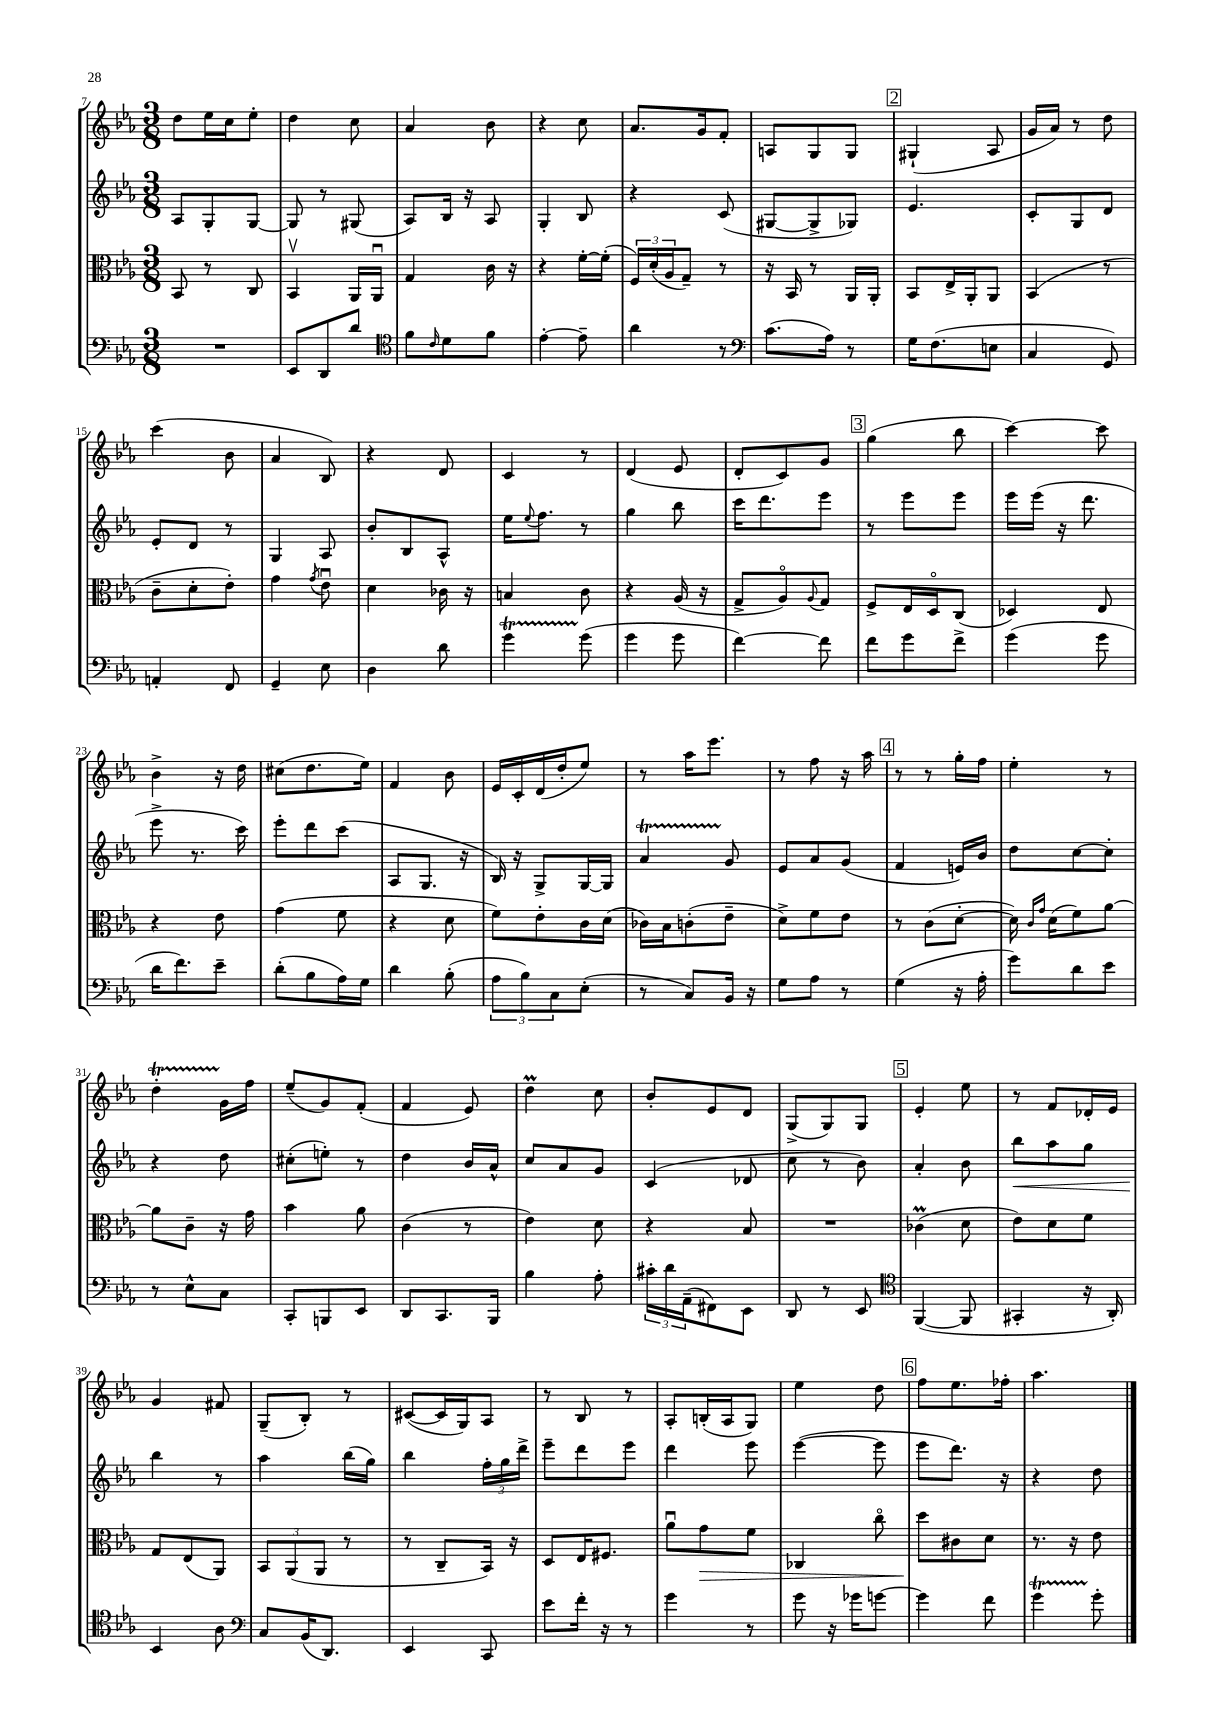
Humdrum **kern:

**kern	**kern	**dynam	**kern	**dynam	**kern
*part4	*part3	*part3	*part2	*part2	*part1
*staff4	*staff3	*staff3	*staff2	*staff2	*staff1
*clefF4	*clefC3	*	*clefG2	*	*clefG2
*k[b-e-a-]	*k[b-e-a-]	*	*k[b-e-a-]	*	*k[b-e-a-]
*M3/8	*M3/8	*	*M3/8	*	*M3/8
=7	=7	=7	=7	=7	=7
4.r	8BB-/	.	8A-/L	.	8dd\L
.	8r	.	8G'/	.	16ee-\L
.	.	.	.	.	16cc\J
.	8C/	.	[8G/J	.	8ee-'\J
=8	=8	=8	=8	=8	=8
8EE-/L	4BB-v/	.	8G/]	.	4dd\
8DD/	.	.	8r	.	.
8d/J	16AA-/LL	.	(8G#X/	.	8cc\
.	16AA-u/JJ	.	.	.	.
=9	=9	=9	=9	=9	=9
*clefC4	*	*	*	*	*
8f\L	4G/	.	8A-/L)	.	4a-/
16qqc/	.	.	.	.	.
8d\	.	.	16B-/Jk	.	.
.	.	.	16r	.	.
8f\J	16c\	.	8A-/	.	8b-\
.	16r	.	.	.	.
=10	=10	=10	=10	=10	=10
[4e-'\	4r	.	4G'/	.	4r
8e-~\]	[16f'\LL	.	8B-/	.	8cc\
.	(16f'\JJ]	.	.	.	.
=11	=11	=11	=11	=11	=11
4a-\	24F/LL)	.	4r	.	8.a-/L
.	(24d'/	.	.	.	.
.	24A-/J	.	.	.	.
.	8G~/J)	.	.	.	.
.	.	.	.	.	16g/k
8r	8r	.	(8c/	.	8f'/J
=12	=12	=12	=12	=12	=12
*clefF4	*	*	*	*	*
(8.c\L	16r	.	[8G#X/L	.	8An/L
.	16BB-/	.	.	.	.
.	8r	.	8G#^/]	.	8G/
16A-\Jk)	.	.	.	.	.
8r	16AA-/LL	.	8G-X/J)	.	8G/J
.	16AA-'/JJ	.	.	.	.
!!LO:REH:place=s1:t=2
=13	=13	=13	=13	=13	=13
16G\KL	8BB-/L	.	4.e-/	.	(4G#X`/
(8.F\	.	.	.	.	.
.	16E-^/L	.	.	.	.
.	16AA-'/J	.	.	.	.
8En\J	8AA-/J	.	.	.	8A-/
=14	=14	=14	=14	=14	=14
4C/	(4BB-/	.	8c'/L	.	16g/LL
.	.	.	.	.	16a-/JJ)
.	.	.	8G/	.	8r
8GG/)	8r	.	8d/J	.	8dd\
!!LO:LB:g=z
=15	=15	=15	=15	=15	=15
4AAn'/	8c~\L	.	8e-'/L	.	(4ccc\
.	8d'\	.	8d/J	.	.
8FF/	8e-'\J)	.	8r	.	8b-\
=16	=16	=16	=16	=16	=16
4GG~/	4g\	.	4G/	.	4a-/
.	8qg/	.	.	.	.
8E-\	8e-u\	.	8A-/	.	8B-/)
=17	=17	=17	=17	=17	=17
4D\	4d\	.	8b-'/L	.	4r
.	.	.	8B-/	.	.
8d\	16c-X\	.	8A-^^/J	.	8d/
.	16r	.	.	.	.
=18	=18	=18	=18	=18	=18
4gt\	4Bn/	.	16ee-\KL	.	4c/
.	.	.	8qqee-/	.	.
.	.	.	8.ff\J	.	.
(8g\	8c\	.	8r	.	8r
=19	=19	=19	=19	=19	=19
4g\	4r	.	4gg\	.	(4d/
8g\	(16A-/	.	8bb-\	.	8e-/
.	16r	.	.	.	.
=20	=20	=20	=20	=20	=20
[4f\)	8G^/L	.	16ccc\KL	.	8d'/L
.	.	.	8.ddd\	.	.
.	8A-/)	.	.	.	8c/)
.	8qqA-/	.	.	.	.
8f\]	8G/J	.	8eee-\J	.	8g/J
!!LO:REH:place=s1:t=3
=21	=21	=21	=21	=21	=21
8f\L	8F^/L	.	8r	.	(4gg\
8g\	16E-/L	.	8eee-\L	.	.
.	16D/J	.	.	.	.
8f^\J	(8C/J	.	8eee-\J	.	8bb-\
=22	=22	=22	=22	=22	=22
(4g\	4D-X/)	.	16eee-\LL	.	[4ccc\)
.	.	.	(16eee-\JJ	.	.
.	.	.	16r	.	.
.	.	.	8.ddd\	.	.
8g\	8E-/	.	.	.	8ccc\]
!!LO:LB:g=z
=23	=23	=23	=23	=23	=23
16d\KL	4r	.	8eee-^\	.	4b-^\
8.f\)	.	.	.	.	.
.	.	.	8.r	.	.
8e-~\J	8e-\	.	.	.	16r
.	.	.	16ccc\)	.	16dd\
=24	=24	=24	=24	=24	=24
(8d'\L	(4g\	.	8eee-'\L	.	(8cc#X\L
8B-\	.	.	8ddd\	.	8.dd\
16A-\L)	8f\	.	(8ccc\J	.	.
16G\JJ	.	.	.	.	16ee-\Jk)
=25	=25	=25	=25	=25	=25
4d\	4r	.	8A-/L	.	4f/
.	.	.	8.G/J	.	.
(8B-'\	8d\	.	.	.	8b-\
.	.	.	16r	.	.
=26	=26	=26	=26	=26	=26
12A-\L	8f\L)	.	16B-/)	.	16e-/LL
.	.	.	16r	.	16c'/
12B-\)	.	.	.	.	.
.	8e-'\	.	8G^/L	.	(16d/
12C\	.	.	.	.	.
.	.	.	.	.	16dd'/J
(8E-'\J	16c\L	.	[16G/L	.	8ee-/J)
.	(16d\JJ	.	16G/JJ]	.	.
=27	=27	=27	=27	=27	=27
8r	16c-X\LL)	.	4a-T/	.	8r
.	16B-\J	.	.	.	.
8C/L)	(8cn'\	.	.	.	16aa-\KL
.	.	.	.	.	8.eee-\J
16BB-/Jk	8e-~\J	.	8g/	.	.
16r	.	.	.	.	.
=28	=28	=28	=28	=28	=28
8G\L	8d^\L)	.	8e-/L	.	8r
8A-\J	8f\	.	8a-/	.	8ff\
8r	8e-\J	.	(8g/J	.	16r
.	.	.	.	.	16aa-\
!!LO:REH:place=s1:t=4
=29	=29	=29	=29	=29	=29
(4G\	8r	.	4f/	.	8r
.	(8c\L	.	.	.	8r
16r	[8d'\J	.	16en/LL)	.	16gg'\LL
16A-'\	.	.	16b-/JJ	.	16ff\JJ
=30	=30	=30	=30	=30	=30
8g\L)	16d\])	.	8dd\L	.	4ee-'\
.	16qqc/LL	.	.	.	.
.	16qqg/JJ	.	.	.	.
.	(16d\KL	.	.	.	.
8d\	8f\)	.	[8cc\	.	.
8e-\J	[8a-\J	.	8cc'\J]	.	8r
!!LO:LB:g=z
=31	=31	=31	=31	=31	=31
8r	8a-\L]	.	4r	.	4ddt'\
8E-^^\L	8c~\J	.	.	.	.
8C\J	16r	.	8dd\	.	16g\LL
.	16g\	.	.	.	16ff\JJ
=32	=32	=32	=32	=32	=32
8CC'/L	4b-\	.	(8cc#X'\L	.	(8ee-~/L
8BBBn/	.	.	8een'\J)	.	8g/)
8EE-/J	8a-\	.	8r	.	(8f'/J
=33	=33	=33	=33	=33	=33
8DD/L	(4c\	.	4dd\	.	4f/
8.CC/	.	.	.	.	.
.	8r	.	16b-/LL	.	8e-/)
16BBB-/Jk	.	.	16a-^^/JJ	.	.
=34	=34	=34	=34	=34	=34
4B-\	4e-\)	.	8cc/L	.	4ddm\
.	.	.	8a-/	.	.
8A-'\	8d\	.	8g/J	.	8cc\
=35	=35	=35	=35	=35	=35
24c#X'\LL	4r	.	(4c/	.	8b-'/L
24d\	.	.	.	.	.
(24AA-~\J	.	.	.	.	.
8FF#X\)	.	.	.	.	8e-/
8EE-\J	8B-/	.	8d-X/	.	8d/J
=36	=36	=36	=36	=36	=36
8DD/	4.r	.	8cc\	.	(8G^/L
8r	.	.	8r	.	8G/)
8EE-/	.	.	8b-\)	.	8G/J
!!LO:REH:place=s1:t=5
=37	=37	=37	=37	=37	=37
*clefC4	*	*	*	*	*
([4FF/	(4c-XM\	.	4a-'/	.	4e-'/
8FF/]	8d\	.	8b-\	.	8ee-\
=38	=38	=38	=38	=38	=38
!	!	!	!	!LO:HP:b	!
4GG#X'/	8e-\L)	.	8bb-\L	<	8r
.	8d\	.	8aa-\	.	8f/L
16r	8f\J	.	8gg\J	.	16d-X'/L
16AA-'/)	.	.	.	.	16e-/JJ
!!LO:LB:g=z
=39	=39	=39	=39	=39	=39
4BB-/	8G/L	.	4bb-\	.	4g/
.	(8E-/	.	.	.	.
8A-\	8AA-/J)	.	8r	[	8f#X/
=40	=40	=40	=40	=40	=40
*clefF4	*	*	*	*	*
8C/L	12BB-/L	.	4aa-\	.	(8G~/L
.	(12AA-/	.	.	.	.
(16BB-/K	.	.	.	.	8B-'/J)
.	12AA-/J	.	.	.	.
8.DD/J)	.	.	.	.	.
.	8r	.	(16bb-\LL	.	8r
.	.	.	16gg\JJ)	.	.
=41	=41	=41	=41	=41	=41
4EE-/	8r	.	4bb-\	.	([8c#X/L
.	8C~/L	.	.	.	16c#/L]
.	.	.	.	.	16G/J)
8CC/	16BB-/Jk)	.	24ff'\LL	.	8A-/J
.	.	.	24gg\	.	.
.	16r	.	.	.	.
.	.	.	24ddd^\JJ	.	.
=42	=42	=42	=42	=42	=42
8e-\L	8D/L	.	8eee-~\L	.	8r
16f'\Jk	16E-/K	.	8ddd\	.	8B-/
16r	8.F#X/J	.	.	.	.
8r	.	.	8eee-\J	.	8r
=43	=43	=43	=43	=43	=43
4g\	8a-u\L	.	4ddd\	.	8A-'/L
!	!	!LO:HP:b	!	!	!
.	8g\	>	.	.	(16Bn'/L
.	.	.	.	.	16A-/J
8r	8f\J	.	8eee-\	.	8G/J)
=44	=44	=44	=44	=44	=44
8g\	4C-X/	.	([4eee-\	.	4ee-\
16r	.	.	.	.	.
16g-X\KL	.	.	.	.	.
[8gn\J	8cc\	.	8eee-\]	.	8dd\
!!LO:REH:place=s1:t=6
=45	=45	=45	=45	=45	=45
4g\]	8dd\L	.	8eee-\L	.	8ff\L
.	8c#X\	]	8.ddd\J)	.	8.ee-\
8f\	8d\J	.	.	.	.
.	.	.	16r	.	16ff-X'\Jk
=46	=46	=46	=46	=46	=46
4gt\	8.r	.	4r	.	4.aa-\
.	16r	.	.	.	.
8g'\	8e-\	.	8dd\	.	.
==	==	==	==	==	==
*-	*-	*-	*-	*-	*-
